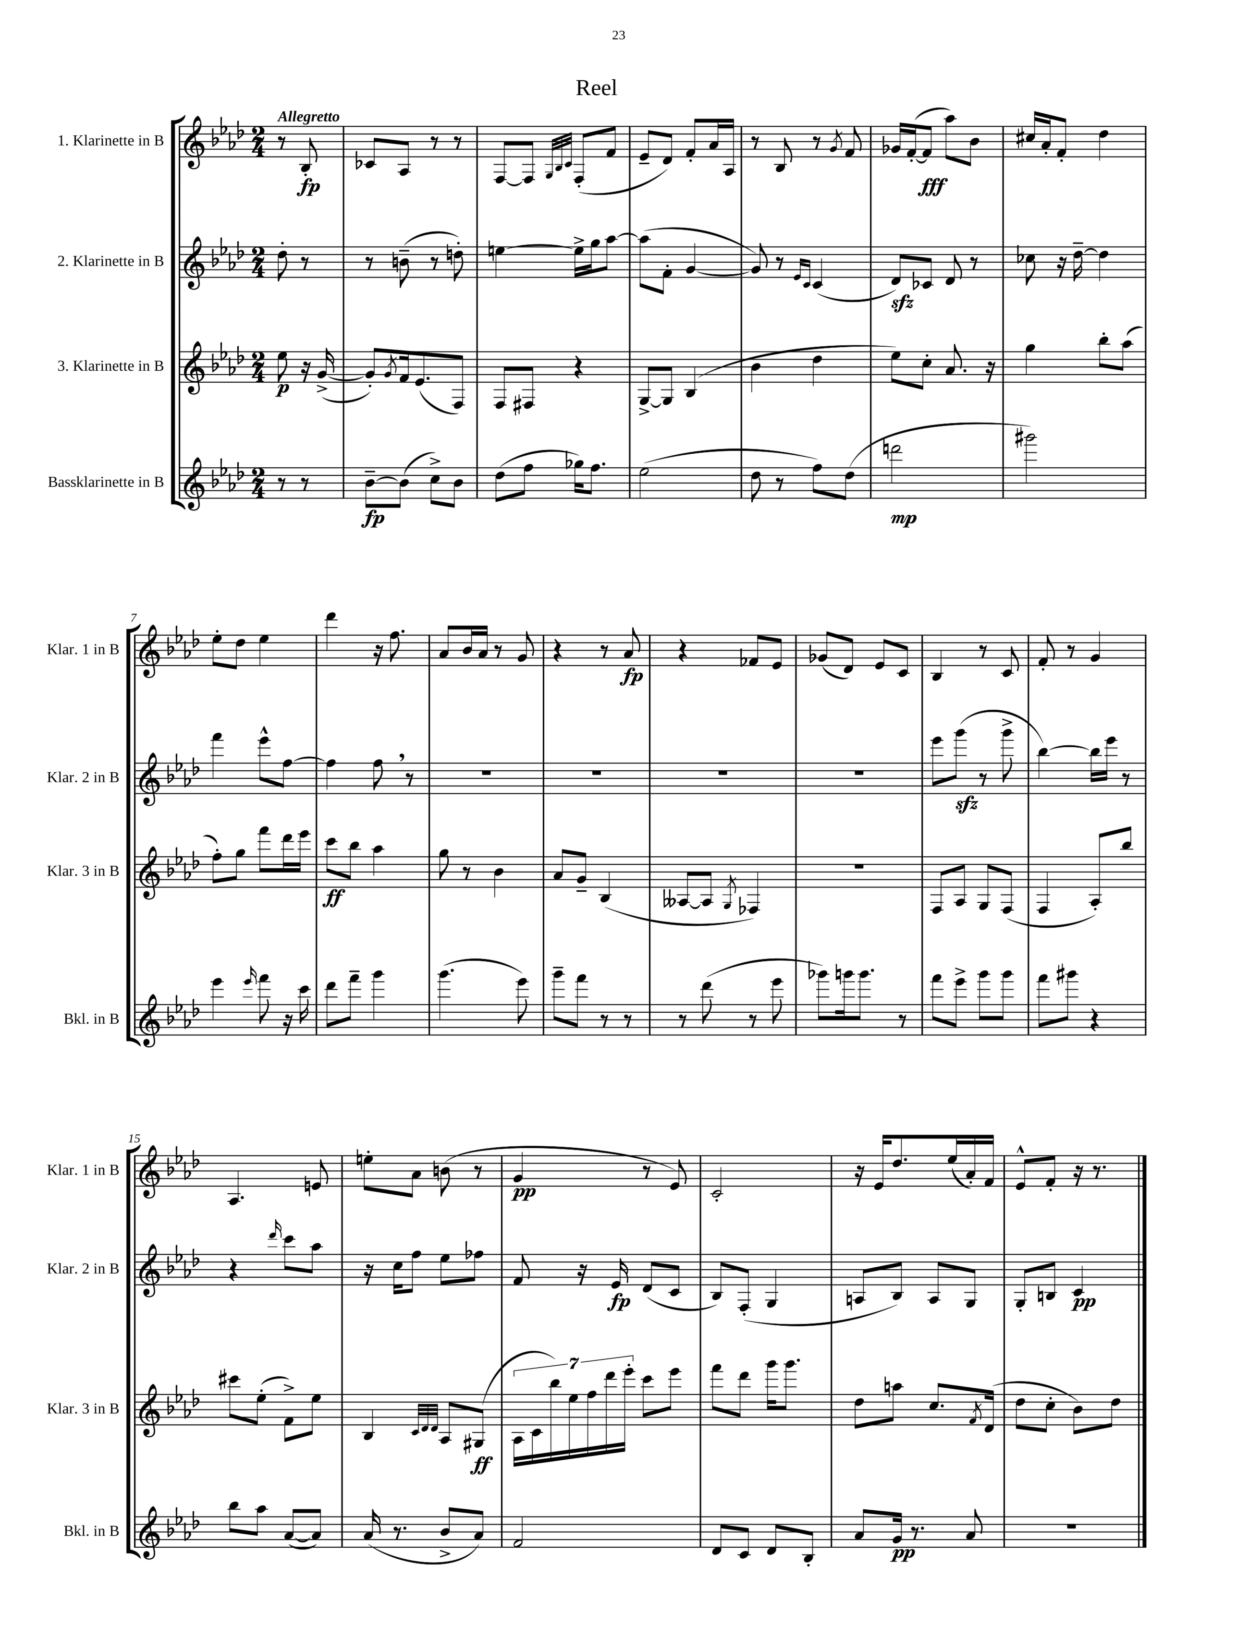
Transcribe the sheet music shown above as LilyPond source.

\header { title = "Reel" }
<<
\new StaffGroup <<
\new Staff = "s0" \with { instrumentName = "1. Klarinette in B" shortInstrumentName = "Klar. 1 in B" } {
    \clef treble \key aes \major \numericTimeSignature \time 2/4 \partial 4 \tempo "Allegretto"
    r8 bes8-.\fp |
    ces'8 aes8 r8 r8 |
    f8~ f8 \grace { g32 bes32 c'32 } f8-.( f'8 |
    ees'8-- des'8) f'8-. aes'16 aes16 |
    r8 bes8 r8 \acciaccatura { g'8 } f'8 |
    ges'16 f'16~-.( f'8\fff aes''8) bes'8 |
    cis''16 aes'16-. f'8-. des''4 |
    ees''8-. des''8 ees''4 |
    des'''4 r16 f''8. |
    aes'8 bes'16 aes'16 r8 g'8 |
    r4 r8 aes'8\fp |
    r4 fes'8 ees'8 |
    ges'8( des'8) ees'8 c'8 |
    bes4 r8 c'8 |
    f'8-. r8 g'4 |
    aes4. e'8 |
    e''8-. aes'8 b'8( r8 |
    g'4\pp r8 ees'8) |
    c'2-. |
    r16 ees'16 des''8. ees''16( aes'16-.) f'16 |
    ees'8-^ f'8-. r16 r8. \bar "|." |
}
\new Staff = "s1" \with { instrumentName = "2. Klarinette in B" shortInstrumentName = "Klar. 2 in B" } {
    \clef treble \key aes \major \numericTimeSignature \time 2/4 \partial 4
    des''8-. r8 |
    r8 b'8--( r8 d''8-.) |
    e''4~ e''16-> g''16 aes''8~ |
    aes''8( f'8-. g'4~ |
    g'8) r8 \grace { ees'16 c'16 } c'4( |
    des'8\sfz) ces'8 des'8 r8 |
    ces''8 r16 des''16~-- des''4 |
    f'''4 ees'''8-^ f''8~ |
    f''4 f''8 \breathe r8 |
    R2 |
    R2 |
    R2 |
    R2 |
    ees'''8 g'''8\sfz( r8 g'''8-> |
    bes''4~) bes''16 ees'''16 r8 |
    r4 \grace { des'''16 } c'''8 aes''8 |
    r16 c''16 f''8 ees''8 fes''8 |
    f'8 r16 ees'16\fp des'8( c'8 |
    bes8) f8-.( g4 |
    a8 bes8) a8 g8 |
    g8-. b8 c'4\pp \bar "|." |
}
\new Staff = "s2" \with { instrumentName = "3. Klarinette in B" shortInstrumentName = "Klar. 3 in B" } {
    \clef treble \key aes \major \numericTimeSignature \time 2/4 \partial 4
    ees''8\p r16 g'16~->( |
    g'8-.) \acciaccatura { g'8 } f'16 ees'8.( f8) |
    f8 fis8 r4 |
    g8~-> g8 bes4( |
    bes'4 des''4 |
    ees''8) c''8-. aes'8. r16 |
    g''4 bes''8-. aes''8( |
    f''8-.) g''8 f'''8 des'''16 ees'''16 |
    c'''8\ff bes''8 aes''4 |
    g''8 r8 bes'4 |
    aes'8 g'8-- bes4( |
    aeses8~ aeses8 \acciaccatura { g8 } fes4) |
    R2 |
    f8 aes8 g8 f8( |
    f4 aes8-.) bes''8 |
    cis'''8 ees''8-.( f'8->) ees''8 |
    bes4 \grace { c'32 des'32 des'32 } aes8 gis8\ff( |
    \tuplet 7/4 { aes16 c'16 bes''16) ees''16 f''16 des'''16 ees'''16-. } c'''8 ees'''8 |
    f'''8 des'''8 g'''16 g'''8. |
    des''8 a''8 c''8. \acciaccatura { f'8 } des'16( |
    des''8 c''8-. bes'8) des''8 \bar "|." |
}
\new Staff = "s3" \with { instrumentName = "Bassklarinette in B" shortInstrumentName = "Bkl. in B" } {
    \clef treble \key aes \major \numericTimeSignature \time 2/4 \partial 4
    r8 r8 |
    bes'8~--\fp bes'8( c''8->) bes'8 |
    des''8( f''8 ges''16) f''8. |
    ees''2( |
    des''8 r8 f''8) des''8( |
    d'''2\mp |
    gis'''2) |
    ees'''4 \grace { ees'''16 } f'''8 r16 c'''16 |
    des'''8 f'''8-- g'''4 |
    g'''4.( ees'''8) |
    g'''8-- f'''8 r8 r8 |
    r8 des'''8( r8 ees'''8 |
    ges'''8) g'''16 g'''8. r8 |
    f'''8 ees'''8-> g'''8 g'''8 |
    f'''8 gis'''8 r4 |
    bes''8 aes''8 aes'8~( aes'8) |
    aes'16( r8. bes'8-> aes'8) |
    f'2 |
    des'8 c'8 des'8 bes8-. |
    aes'8 g'16\pp r8. aes'8 |
    R2 \bar "|." |
}
>>
>>
